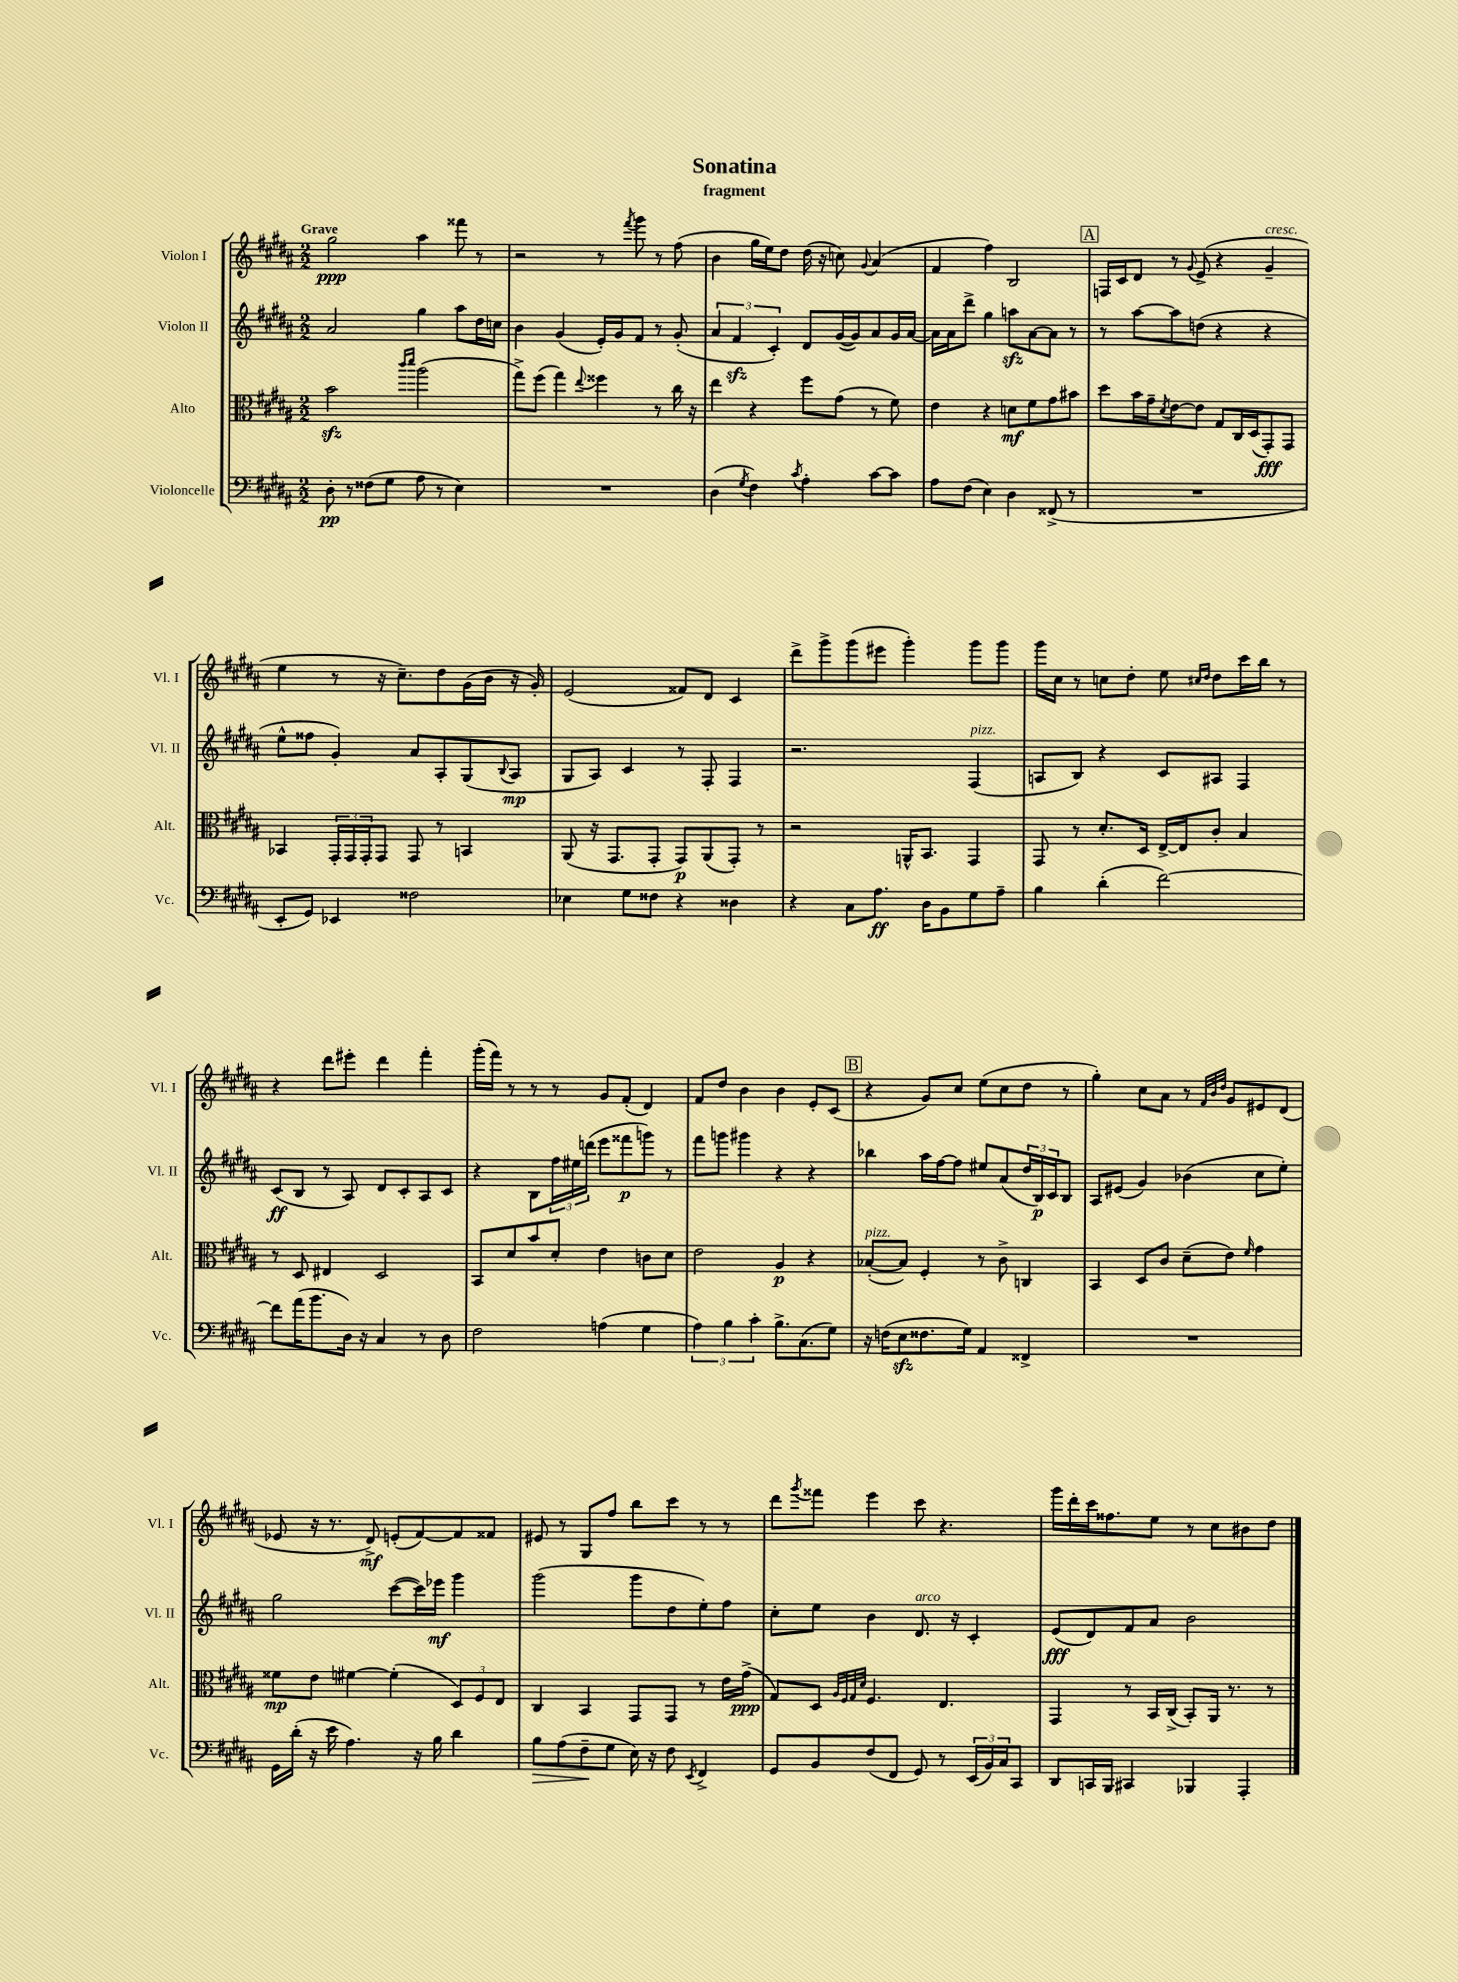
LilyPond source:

\header { title = "Sonatina" subtitle = "fragment" }
<<
\new StaffGroup <<
\new Staff = "s0" \with { instrumentName = "Violon I" shortInstrumentName = "Vl. I" } {
    \clef treble \key b \major \numericTimeSignature \time 2/2 \tempo "Grave"
    gis''2\ppp ais''4 fisis'''8 r8 |
    r2 r8 \acciaccatura { fis'''8 } gis'''8 r8 fis''8( |
    b'4 gis''16 e''16) dis''8 dis''16( r16 c''8) \appoggiatura { gis'8 } ais'4( |
    fis'4 fis''4) b2 |
    \mark \markup { \box "A" } f16 cis'16 dis'8 r8 \appoggiatura { gis'8 } e'8->( r4 gis'4--^\markup { \italic "cresc." } |
    e''4 r8 r16 cis''8.--) dis''8 gis'16( b'16 r16 gis'16-.) |
    e'2( fisis'8) dis'8 cis'4 |
    dis'''8-> gis'''8-> gis'''8( eis'''8 gis'''4-.) gis'''8 gis'''8 |
    gis'''16 cis''16 r8 c''8 dis''8-. e''8 \grace { cis''16 dis''16 } dis''8 cis'''16 b''16 r8 |
    r4 dis'''8 eis'''8-. dis'''4 fis'''4-. |
    gis'''16-.( fis'''16) r8 r8 r8 gis'8 fis'8-.( dis'4) |
    fis'8 dis''8 b'4 b'4 e'8-. cis'8( |
    \mark \markup { \box "B" } r4 gis'8) cis''8 e''8( cis''8 dis''8 r8 |
    gis''4-.) cis''8 ais'8 r8 \grace { fis'32 b'32 dis''32 } gis'8 eis'8 dis'8( |
    ees'8 r16 r8. dis'8->\mf) e'8-.( fis'8~) fis'8 fisis'8 |
    eis'8 r8 gis8 fis''8 b''8 cis'''8 r8 r8 |
    dis'''8 \acciaccatura { gis'''8 } fisis'''8 e'''4 cis'''8 r4. |
    gis'''16 dis'''16-. cis'''16 fisis''8. e''8 r8 cis''8 bis'8 dis''8 \bar "|." |
}
\new Staff = "s1" \with { instrumentName = "Violon II" shortInstrumentName = "Vl. II" } {
    \clef treble \key b \major \numericTimeSignature \time 2/2
    ais'2 gis''4 ais''8 dis''16 c''16 |
    b'4 gis'4( e'16-.) gis'16 fis'8 r8 gis'8-.( |
    \tuplet 3/2 { ais'4 fis'4\sfz cis'4-.) } dis'8 gis'16~( gis'16) ais'8 gis'16 ais'16~ |
    ais'16 ais'16 dis'''8-> gis''4 a''8\sfz ais'8~ ais'8 r8 |
    \mark \markup { \box "A" } r8 ais''8~ ais''8 d''8( r4 r4 |
    e''8-^ fisis''8 gis'4-.) ais'8 ais8-. gis8( \appoggiatura { b8 } ais8\mp |
    gis8 ais8) cis'4 r8 fis8-. fis4 |
    r2. fis4^\markup { \italic "pizz." }( |
    a8 b8) r4 cis'8 ais8 fis4 |
    cis'8\ff( b8 r8 ais8) dis'8 cis'8-. ais8 cis'8 |
    r4 b8 \tuplet 3/2 { fis''16 eis''16 d'''16( } e'''8 fisis'''8\p g'''8) r8 |
    fis'''8 g'''8 gis'''4 r4 r4 |
    \mark \markup { \box "B" } bes''4 ais''16 fis''16~ fis''8 eis''8 ais'8( \tuplet 3/2 { dis''16 b16\p) cis'16 } b8 |
    ais8 eis'8( gis'4) bes'4( cis''8 e''8-.) |
    gis''2 cis'''8~( cis'''16) ees'''16\mf gis'''4 |
    gis'''2( gis'''8 dis''8 e''8-.) fis''8 |
    cis''8-. e''8 b'4 dis'8.^\markup { \italic "arco" } r16 cis'4-. |
    e'8\fff( dis'8) fis'8 ais'8 b'2 \bar "|." |
}
\new Staff = "s2" \with { instrumentName = "Alto" shortInstrumentName = "Alt." } {
    \clef alto \key b \major \numericTimeSignature \time 2/2
    b'2\sfz \grace { cis'''16 dis'''16 } ais''2( |
    gis''8->) fis''8( gis''4) \appoggiatura { e''8 } fisis''4 r8 cis''16 r16 |
    e''4 r4 fis''8 gis'8( r8 fis'8) |
    e'4 r4 d'8\mf fis'8 gis'8 bis'8 |
    \mark \markup { \box "A" } dis''8 b'16 gis'16-- \acciaccatura { dis'8 } e'8~ e'8 gis8 cis16 dis16( gis,8-.\fff) gis,8 |
    bes,4 \tuplet 3/2 { gis,16-. gis,16 gis,16-. } gis,8 gis,8 r8 b,4 |
    ais,8( r16 gis,8. gis,8-. gis,8\p) ais,8( gis,8-.) r8 |
    r2 a,16-^ b,8. gis,4 |
    gis,8 r8 dis'8.-. dis16 e16~-> e16 cis'8-. b4 |
    r8 dis8 eis4 dis2 |
    b,8 dis'8 b'8 dis'8-. e'4 c'8 dis'8 |
    e'2 ais4\p r4 |
    \mark \markup { \box "B" } bes8~-.^\markup { \italic "pizz." }( bes8) fis4-. r8 cis'8-> c4 |
    b,4 dis8 cis'8 dis'8--( e'8) \grace { fis'16 } gis'4 |
    fisis'8\mp e'8 fis'4~ fis'4-.( \tuplet 3/2 { dis8) fis8 e8 } |
    cis4 b,4 gis,8 gis,8 r8 e'16 gis'16->\ppp( |
    gis8) dis8 \grace { ais32 fis32 gis32 dis'32 } fis4. e4. |
    gis,4 r8 b,16 cis16->( b,8-.) ais,16 r8. r8 \bar "|." |
}
\new Staff = "s3" \with { instrumentName = "Violoncelle" shortInstrumentName = "Vc." } {
    \clef bass \key b \major \numericTimeSignature \time 2/2
    dis8-.\pp r8 fisis8( gis8 ais8 r8 e4) |
    R1 |
    dis4( \acciaccatura { gis8 } fis4) \acciaccatura { cis'8 } ais4-. cis'8~ cis'8 |
    ais8 fis8( e4) dis4 fisis,8->( r8 |
    \mark \markup { \box "A" } R1 |
    e,8-. gis,8) ees,4 fisis2 |
    ees4 gis8 fisis8 r4 disis4 |
    r4 cis8 ais8.\ff dis16 b,8 gis8 ais8-- |
    b4 dis'4-.( fis'2~) |
    fis'8 ais'16( b'8. dis16) r16 cis4 r8 dis8 |
    fis2 a4( gis4 |
    \tuplet 3/2 { ais4) b4 cis'4-. } b8.-> cis8.( gis8) |
    \mark \markup { \box "B" } r16 f16( e8\sfz fisis8. gis16) ais,4 fisis,4-> |
    R1 |
    gis,16 dis'16-.( r16 e'16 ais4.) r16 b16 dis'4 |
    b8\> ais8( fis8--\! gis8 e16) r16 fis8 \acciaccatura { e,8 } fis,4-> |
    gis,8 b,8 fis8( fis,8 gis,8) r8 \tuplet 3/2 { e,16( b,16) cis16 } cis,8 |
    dis,8 c,16 b,,16 cis,4 bes,,4 ais,,4-. \bar "|." |
}
>>
>>
\layout { \context { \Score \remove "Bar_number_engraver" } }
